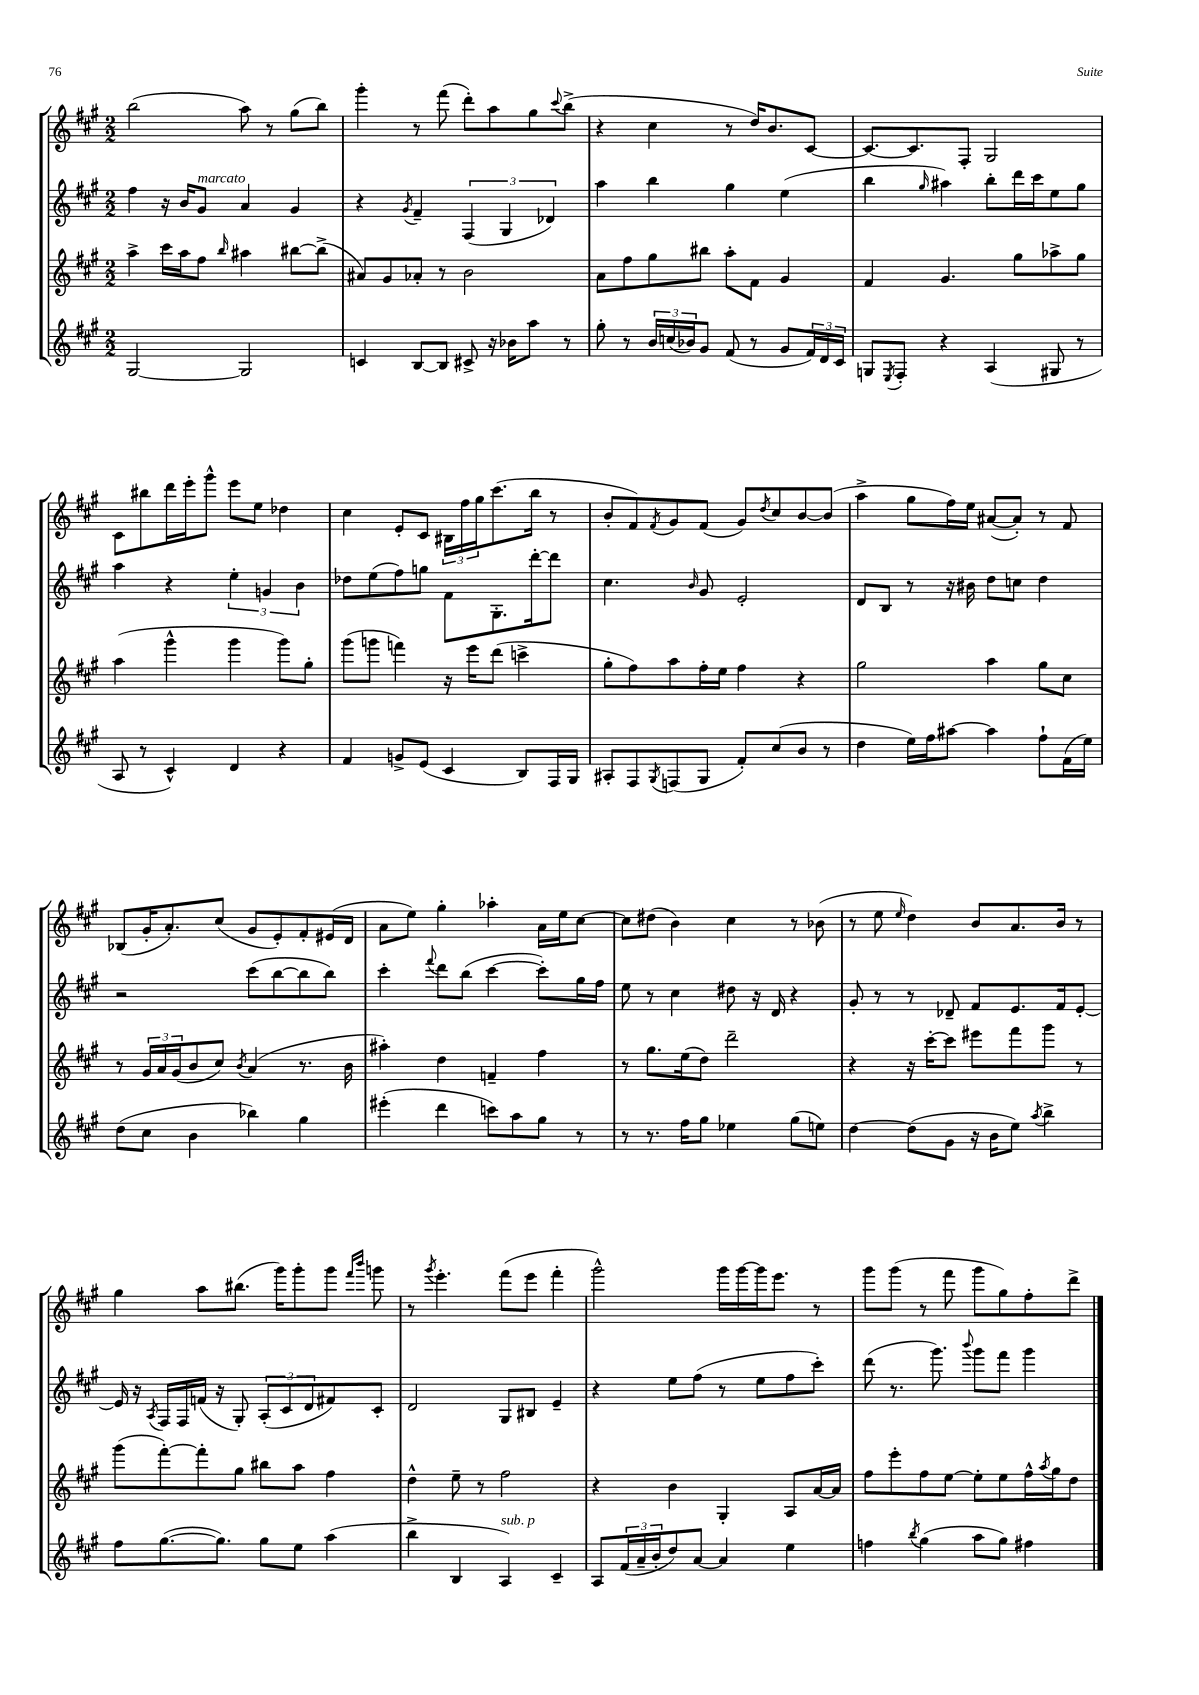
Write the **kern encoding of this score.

**kern	**kern	**kern	**kern
*part4	*part3	*part2	*part1
*staff4	*staff3	*staff2	*staff1
*clefG2	*clefG2	*clefG2	*clefG2
*k[f#c#g#]	*k[f#c#g#]	*k[f#c#g#]	*k[f#c#g#]
*M2/2	*M2/2	*M2/2	*M2/2
=89	=89	=89	=89
[2G#/	4aa^\	4ff#\	(2bb\
.	16ccc#\LL	16r	.
.	16aa\J	16b/KL	.
!	!	!LO:TX:a:i:t=marcato	!
.	8ff#\J	8g#/J	.
.	16qqbb/	.	.
2G#/]	4aa#X\	4a/	8aa\)
.	.	.	8r
.	[8bb#X\L	4g#/	(8gg#\L
.	(8bb#^\J]	.	8bb\J)
=90	=90	=90	=90
4cn/	8a#X/L)	4r	4ggg#'\
.	8g#/	.	.
.	.	8qg#/	.
[8B/L	8a-X'/J	4f#~/	8r
8B/J]	8r	.	(8fff#\
8c#X^/	2b\	(6F#/	8ddd'\L)
16r	.	.	8aa\
.	.	6G#/	.
16b-X\KL	.	.	.
8aa\J	.	.	8gg#\
.	.	6d-X/)	.
.	.	.	8qqccc#/
8r	.	.	(8bb^\J
=91	=91	=91	=91
8gg#'\	8a\L	4aa\	4r
8r	8ff#\	.	.
24b/LL	8gg#\	4bb\	4cc#\
(24ccn/	.	.	.
24b-X/J)	.	.	.
8g#/J	8bb#X\J	.	.
(8f#/	8aa'\L	4gg#\	8r
8r	8f#\J	.	16dd/KL)
.	.	.	8.b/
8g#/L	4g#/	(4ee\	.
24f#/L)	.	.	[8c#/J
24d/	.	.	.
24c#/JJ	.	.	.
=92	=92	=92	=92
8Gn/L	4f#/	4bb\	8.c#/L_
8qE/	.	.	.
8F#'/J	.	.	.
.	.	.	8.c#/]
.	.	16qqgg#/	.
4r	4.g#/	4aa#X\)	.
.	.	.	8F#'/J
(4A/	.	8bb'\L	2G#/
.	8gg#\L	16ddd\L	.
.	.	16ccc#\J	.
8G#X/	8aa-X^\	8ee\	.
8r	8gg#\J	8gg#\J	.
!!LO:LB:g=z
=93	=93	=93	=93
8A/	(4aa\	4aa\	8c#\L
8r	.	.	8bb#X\
4c#^^/)	4ggg#^^\	4r	16ddd\L
.	.	.	16eee'\J
.	.	.	8ggg#^^\J
4d/	4ggg#\	6ee'\	8eee\L
.	.	.	8ee\J
.	.	6gn/	.
4r	8ggg#\L)	.	4dd-X\
.	.	6b\	.
.	8gg#'\J	.	.
=94	=94	=94	=94
4f#/	(8ggg#\L	8dd-X\L	4cc#\
.	8gggn\J	(8ee\	.
8gn^/L	4fffn\)	8ff#\)	8e'/L
(8e/J	.	8ggn\J	8c#/J
4c#/	16r	8f#\L	24B#X\LL
.	.	.	24ff#\
.	16eee\KL	.	.
.	.	.	24gg#\J
.	(8ddd\J	8.G#'\	(8.ccc#\
8B/L)	4cccn^\	.	.
.	.	[16ddd'\k	16bb\Jk
16F#/L	.	8ddd\J]	8r
16G#/JJ	.	.	.
=95	=95	=95	=95
8A#X'/L	8gg#'\L	4.cc#\	8b'/L
8F#/	8ff#\)	.	8f#/)
8qG#/	.	.	8qf#/
(8Fn/	8aa\	.	8g#/
.	.	16qqb/	.
8G#/J	16ff#'\L	8g#/	(8f#/J
.	16ee\JJ	.	.
8f#'/L)	4ff#\	2e'/	8g#/L)
.	.	.	8qdd/
(8cc#/	.	.	8cc#/
8b/J	4r	.	[8b/
8r	.	.	(8b/J]
=96	=96	=96	=96
4dd\	2gg#\	8d/L	4aa^\
.	.	8B/J	.
16ee\LL)	.	8r	8gg#\L
16ff#\J	.	.	.
[8aa#X\J	.	16r	16ff#\L)
.	.	16b#X\	16ee\JJ
4aa#\]	4aa\	8dd\L	([8a#X/L
.	.	8ccn\J	8a#'/J])
8ff#`\L	8gg#\L	4dd\	8r
(16f#\L	8cc#\J	.	8f#/
16ee\JJ)	.	.	.
!!LO:LB:g=z
=97	=97	=97	=97
(8dd\L	8r	2r	(8B-X/L
8cc#\J	24g#/LL	.	16g#'/K
.	24a/	.	.
.	.	.	8.a'/)
.	(24g#/J	.	.
4b\	8b/	.	.
.	8cc#/J)	.	(8cc#/J
.	8qb/	.	.
4bb-X\)	(4a/	(8ccc#\L	8g#/L
.	.	[8bb\	8e'/)
4gg#\	8.r	8bb\]	8f#'/
.	.	8bb\J)	(16e#X/L
.	16b\	.	16d/JJ
=98	=98	=98	=98
(4eee#X'\	4aa#X'\)	4ccc#'\	8a\L
.	.	.	8ee\J)
.	.	8qqfff#/	.
4ddd\	4dd\	8ddd\L	4gg#'\
.	.	(8bb\J	.
8cccn\L)	4fn~/	[4ccc#\	4aa-X'\
8aa\	.	.	.
8gg#\J	4ff#\	8ccc#'\L])	16a\LL
.	.	.	16ee\J
8r	.	16gg#\L	[8cc#\J
.	.	16ff#\JJ	.
=99	=99	=99	=99
8r	8r	8ee\	8cc#\L]
8.r	8.gg#\L	8r	(8dd#X\J
.	.	4cc#\	4b\)
16ff#\KL	(16ee\k	.	.
8gg#\J	8dd\J)	.	.
4ee-X\	2ddd~\	8dd#X\	4cc#\
.	.	16r	.
.	.	16d/	.
(8gg#\L	.	4r	8r
8een\J)	.	.	(8b-X\
=100	=100	=100	=100
[4dd\	4r	8g#'/	8r
.	.	8r	8ee\
.	.	.	16qqee/
(8dd\L]	16r	8r	4dd\)
.	[16ccc#'\KL	.	.
8g#\J	8ccc#\J]	8d-X~/	.
16r	8eee#X\L	8f#/L	8b/L
16b\KL	.	.	.
8ee\J)	8fff#\	8.e/	8.a/
8qaa/	.	.	.
4bb^\	8ggg#\J	.	.
.	.	16f#/k	16b/Jk
.	8r	[8e'/J	8r
!!LO:LB:g=z
=101	=101	=101	=101
8ff#\L	(8ggg#\L	16e/]	4gg#\
.	.	16r	.
.	.	8qA/	.
([8.gg#\	[8fff#'\)	16F#/LL	.
.	.	16F#/	.
.	8fff#'\]	(16fn/JJ	8aa\L
8.gg#\J])	.	16r	.
.	8gg#\J	8G#'/)	(8.bb#X\J
8gg#\L	8bb#X\L	(12A'/L	.
.	.	.	16ggg#\KL)
.	.	12c#/	.
8ee\J	8aa\J	.	8ggg#'\
.	.	12d/	.
(4aa\	4ff#\	8f#X/)	8ggg#\J
.	.	.	16qqfff#/LL
.	.	.	16qqbbb/JJ
.	.	8c#'/J	8gggn\
=102	=102	=102	=102
4bb^\	4dd^^\	2d/	8r
.	.	.	8qggg#/
.	.	.	4.eee'\
4B/	8ee~\	.	.
.	8r	.	.
!LO:TX:a:i:t=sub. p	!	!	!
4A/)	2ff#\	8G#/L	(8fff#\L
.	.	8B#X/J	8eee\J
4c#~/	.	4e~/	4fff#'\
=103	=103	=103	=103
8A/L	4r	4r	2ggg#^^\)
(24f#/L	.	.	.
24a~/	.	.	.
24b'/J	.	.	.
8dd/)	4b\	8ee\L	.
[8a/J	.	(8ff#\J	.
4a/]	4G#'/	8r	16ggg#\LL
.	.	.	[16ggg#\
.	.	8ee\L	16ggg#\J]
.	.	.	8.eee\J
4ee\	8A/L	8ff#\	.
.	[16a/L	8ccc#'\J)	8r
.	16a/JJ]	.	.
=104	=104	=104	=104
4ffn\	8ff#\L	(8ddd\	8ggg#\L
.	8eee'\	8.r	(8ggg#\J
8qbb/	.	.	.
(4gg#\	8ff#\	.	8r
.	.	8.ggg#\)	.
.	[8ee\J	.	8fff#\
.	.	8qqbbb/	.
8aa\L	8ee'\L]	8ggg#\L	8ggg#\L
8gg#\J)	8ee\	8fff#\J	8gg#\)
4ff#X\	16ff#^^\L	4ggg#\	8ff#'\
.	8qaa/	.	.
.	16gg#\J	.	.
.	8dd\J	.	8ddd^\J
==	==	==	==
*-	*-	*-	*-
